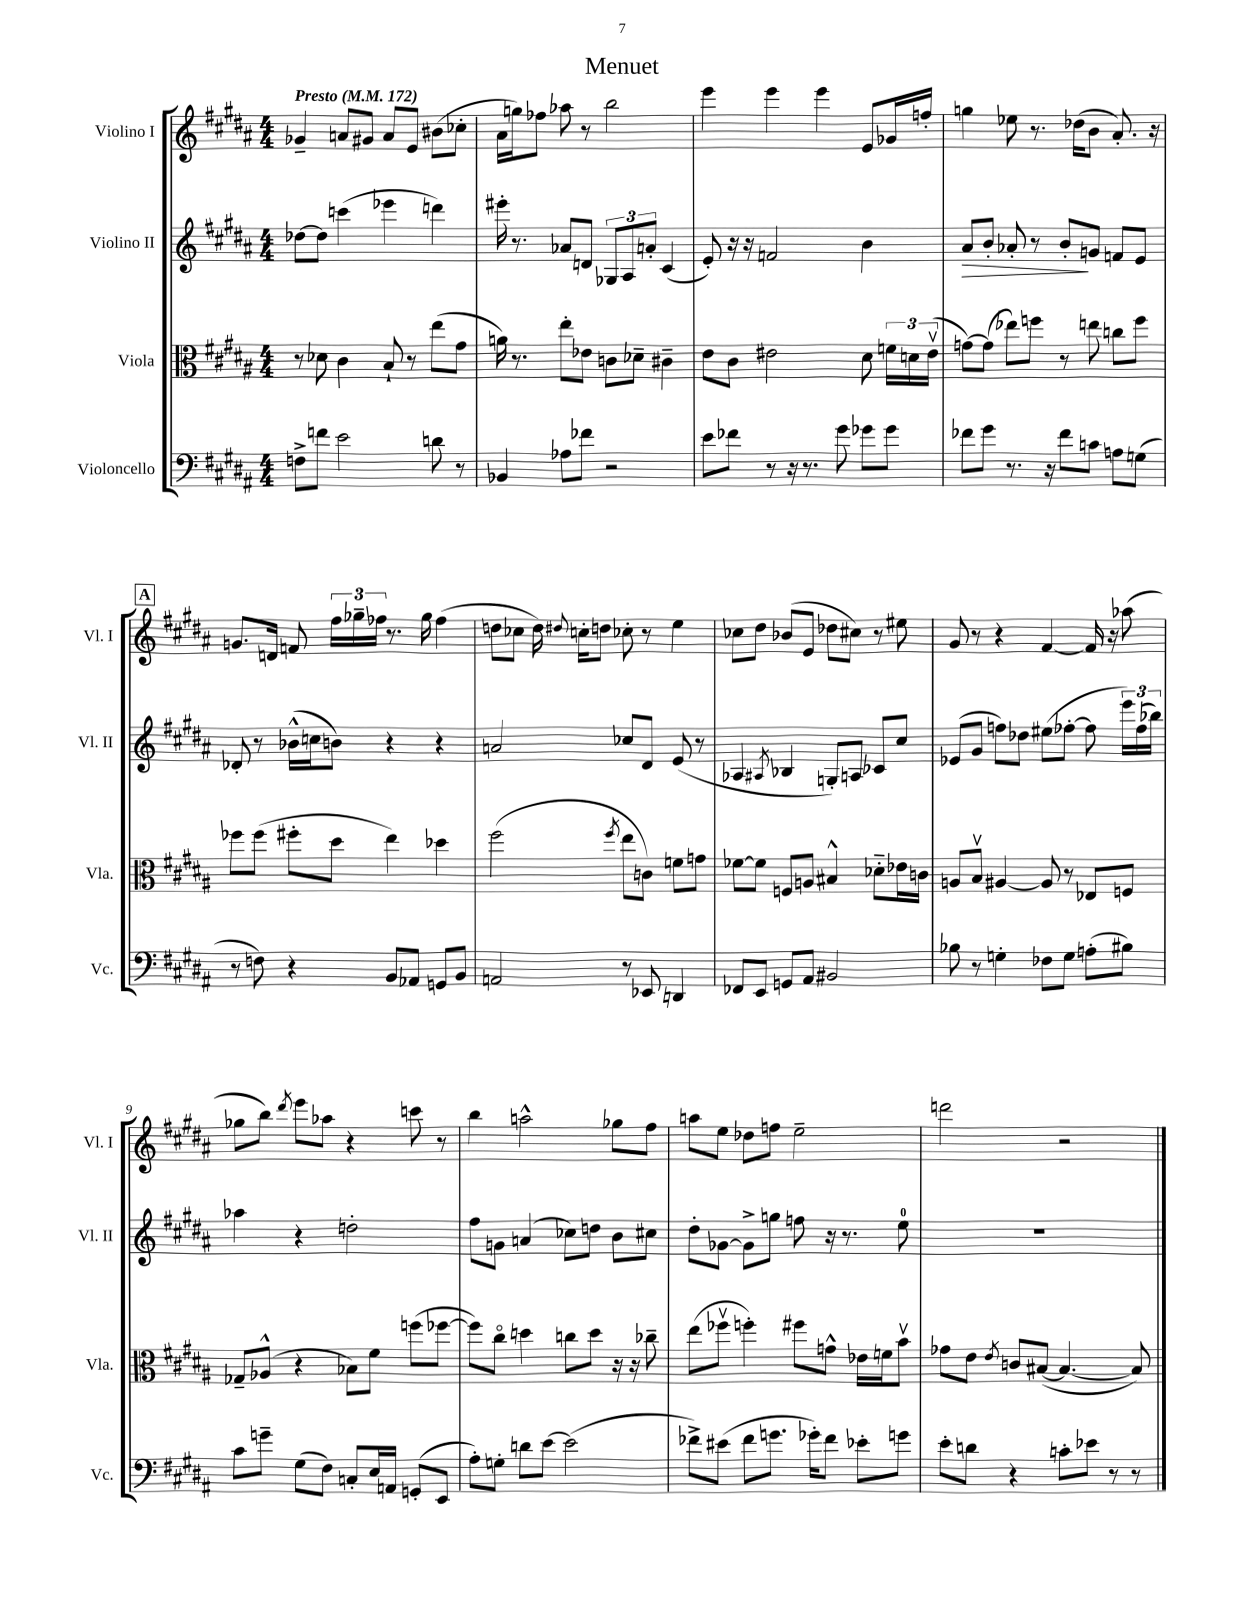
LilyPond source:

\header { title = "Menuet" }
<<
\new StaffGroup <<
\new Staff = "s0" \with { instrumentName = "Violino I" shortInstrumentName = "Vl. I" } {
    \clef treble \key b \major \numericTimeSignature \time 4/4 \tempo "Presto" 4 = 172
    \autoBeamOff ges'4-- a'8[ gis'8] a'8[ e'8] bis'8[( ces''8]-. |
    ais'16[ g''16) fes''8] aes''8 r8 b''2 |
    e'''4 e'''4 e'''4 e'8[ ges'16 f''16]-. |
    g''4 ees''8 r8. des''16[( b'8] ais'8.-.) r16 |
    \mark \markup { \box "A" } g'8.[ d'16] f'8 \tuplet 3/2 { fis''16[ ges''16-- fes''16] } r8. ges''16 fes''4( |
    d''8[ ces''8] d''16) \appoggiatura { dis''8 } c''16[-. d''8] ces''8-. r8 e''4 |
    ces''8[ dis''8] bes'8[( e'8] des''8[ cis''8]) r8 eis''8 |
    gis'8 r8 r4 fis'4~ fis'16 r16 aes''8( |
    ges''8[ b''8]) \acciaccatura { dis'''8 } e'''8[ aes''8] r4 c'''8 r8 |
    b''4 a''2-^ ges''8[ fis''8] |
    a''8[ e''8] des''8[ f''8] e''2-- |
    d'''2 r2 \bar "|." |
}
\new Staff = "s1" \with { instrumentName = "Violino II" shortInstrumentName = "Vl. II" } {
    \clef treble \key b \major \numericTimeSignature \time 4/4
    \autoBeamOff des''8[~ des''8] c'''4( ees'''4 d'''4) |
    eis'''16-. r8. aes'8[ d'8] \tuplet 3/2 { ges8[ ais8 a'8]-. } cis'4( |
    e'8-.) r16 r16 f'2 b'4 |
    ais'8[\> b'8]-. aes'8-. r8 b'8[-.\! g'8] f'8[ e'8] |
    \mark \markup { \box "A" } des'8-. r8 bes'16[-^( c''16 b'8]) r4 r4 |
    a'2 ces''8[ dis'8] e'8( r8 |
    aes4 \acciaccatura { ais8 } bes4 g8[-.) a8] ces'8[ cis''8] |
    ees'8[( gis'8] f''8[) des''8] eis''8[( fes''8]~-. fes''8 \tuplet 3/2 { e'''16[) fes''16( bes''16]) } |
    aes''4 r4 d''2-. |
    fis''8[ g'8] a'4( ces''8[) d''8] b'8[ cis''8] |
    dis''8[-. ges'8]~ ges'8[-> g''8] f''8 r16 r8. e''8-0 |
    R1 \bar "|." |
}
\new Staff = "s2" \with { instrumentName = "Viola" shortInstrumentName = "Vla." } {
    \clef alto \key b \major \numericTimeSignature \time 4/4
    \autoBeamOff r8 des'8 cis'4 b8-! r8 e''8[( gis'8] |
    a'16) r8. e''8[-. ees'8] c'8[ des'8]-- cis'4-- |
    e'8[ cis'8] eis'2 dis'8 \tuplet 3/2 { f'16[ d'16 eis'16]\upbow( } |
    g'8[~) g'8]( ees''8[) f''8] r8 e''8 c''8[ f''8] |
    \mark \markup { \box "A" } fes''8[ fes''8]( fis''8[-. dis''8] e''4) des''4 |
    fis''2( \acciaccatura { fis''8 } e''8[ c'8]) f'8[ g'8] |
    fes'8[~ fes'8] f8[ a8] bis4-^ des'8[-_ ees'16 c'16] |
    a8[ b8]\upbow ais4~ ais8 r8 ees8[ f8] |
    ges8[-- aes8]-^( r4 bes8[) fis'8] f''8[( fes''8]~ |
    fes''8[) cis''8]\flageolet d''4 c''8[ d''8] r16 r16 ces''8-- |
    e''8[( fes''8]\upbow f''4-.) fis''8[ g'8]-^ ees'16[ f'16 b'8]\upbow |
    ges'8[ e'8] \acciaccatura { e'8 } c'8[ bis8]~( bis4.~ bis8) \bar "|." |
}
\new Staff = "s3" \with { instrumentName = "Violoncello" shortInstrumentName = "Vc." } {
    \clef bass \key b \major \numericTimeSignature \time 4/4
    \autoBeamOff f8[-> f'8] e'2 d'8 r8 |
    bes,4 aes8[ fes'8] r2 |
    e'8[ fes'8] r8 r16 r8. gis'8 ges'8[ ges'8] |
    fes'8[ gis'8] r8. r16 fes'8[ c'8] a8[ g8]( |
    \mark \markup { \box "A" } r8 f8) r4 b,8[ aes,8] g,8[ b,8] |
    a,2 r8 ees,8 d,4 |
    fes,8[ e,8] g,8[ ais,8] bis,2 |
    bes8 r8 g4-. fes8[ g8] a8[-.( bis8]) |
    cis'8[ g'8]-- gis8[( fis8]) c8[-. e16 a,16] g,8[-.( e,8] |
    ais8[-.) g8]-. d'8[ e'8]~ e'2( |
    fes'8[->) eis'8]( fes'8[ g'8.] ges'16[-.) fes'8] ees'8[-. g'8] |
    e'8[-. d'8] r4 c'8[-. ees'8] r8 r8 \bar "|." |
}
>>
>>
